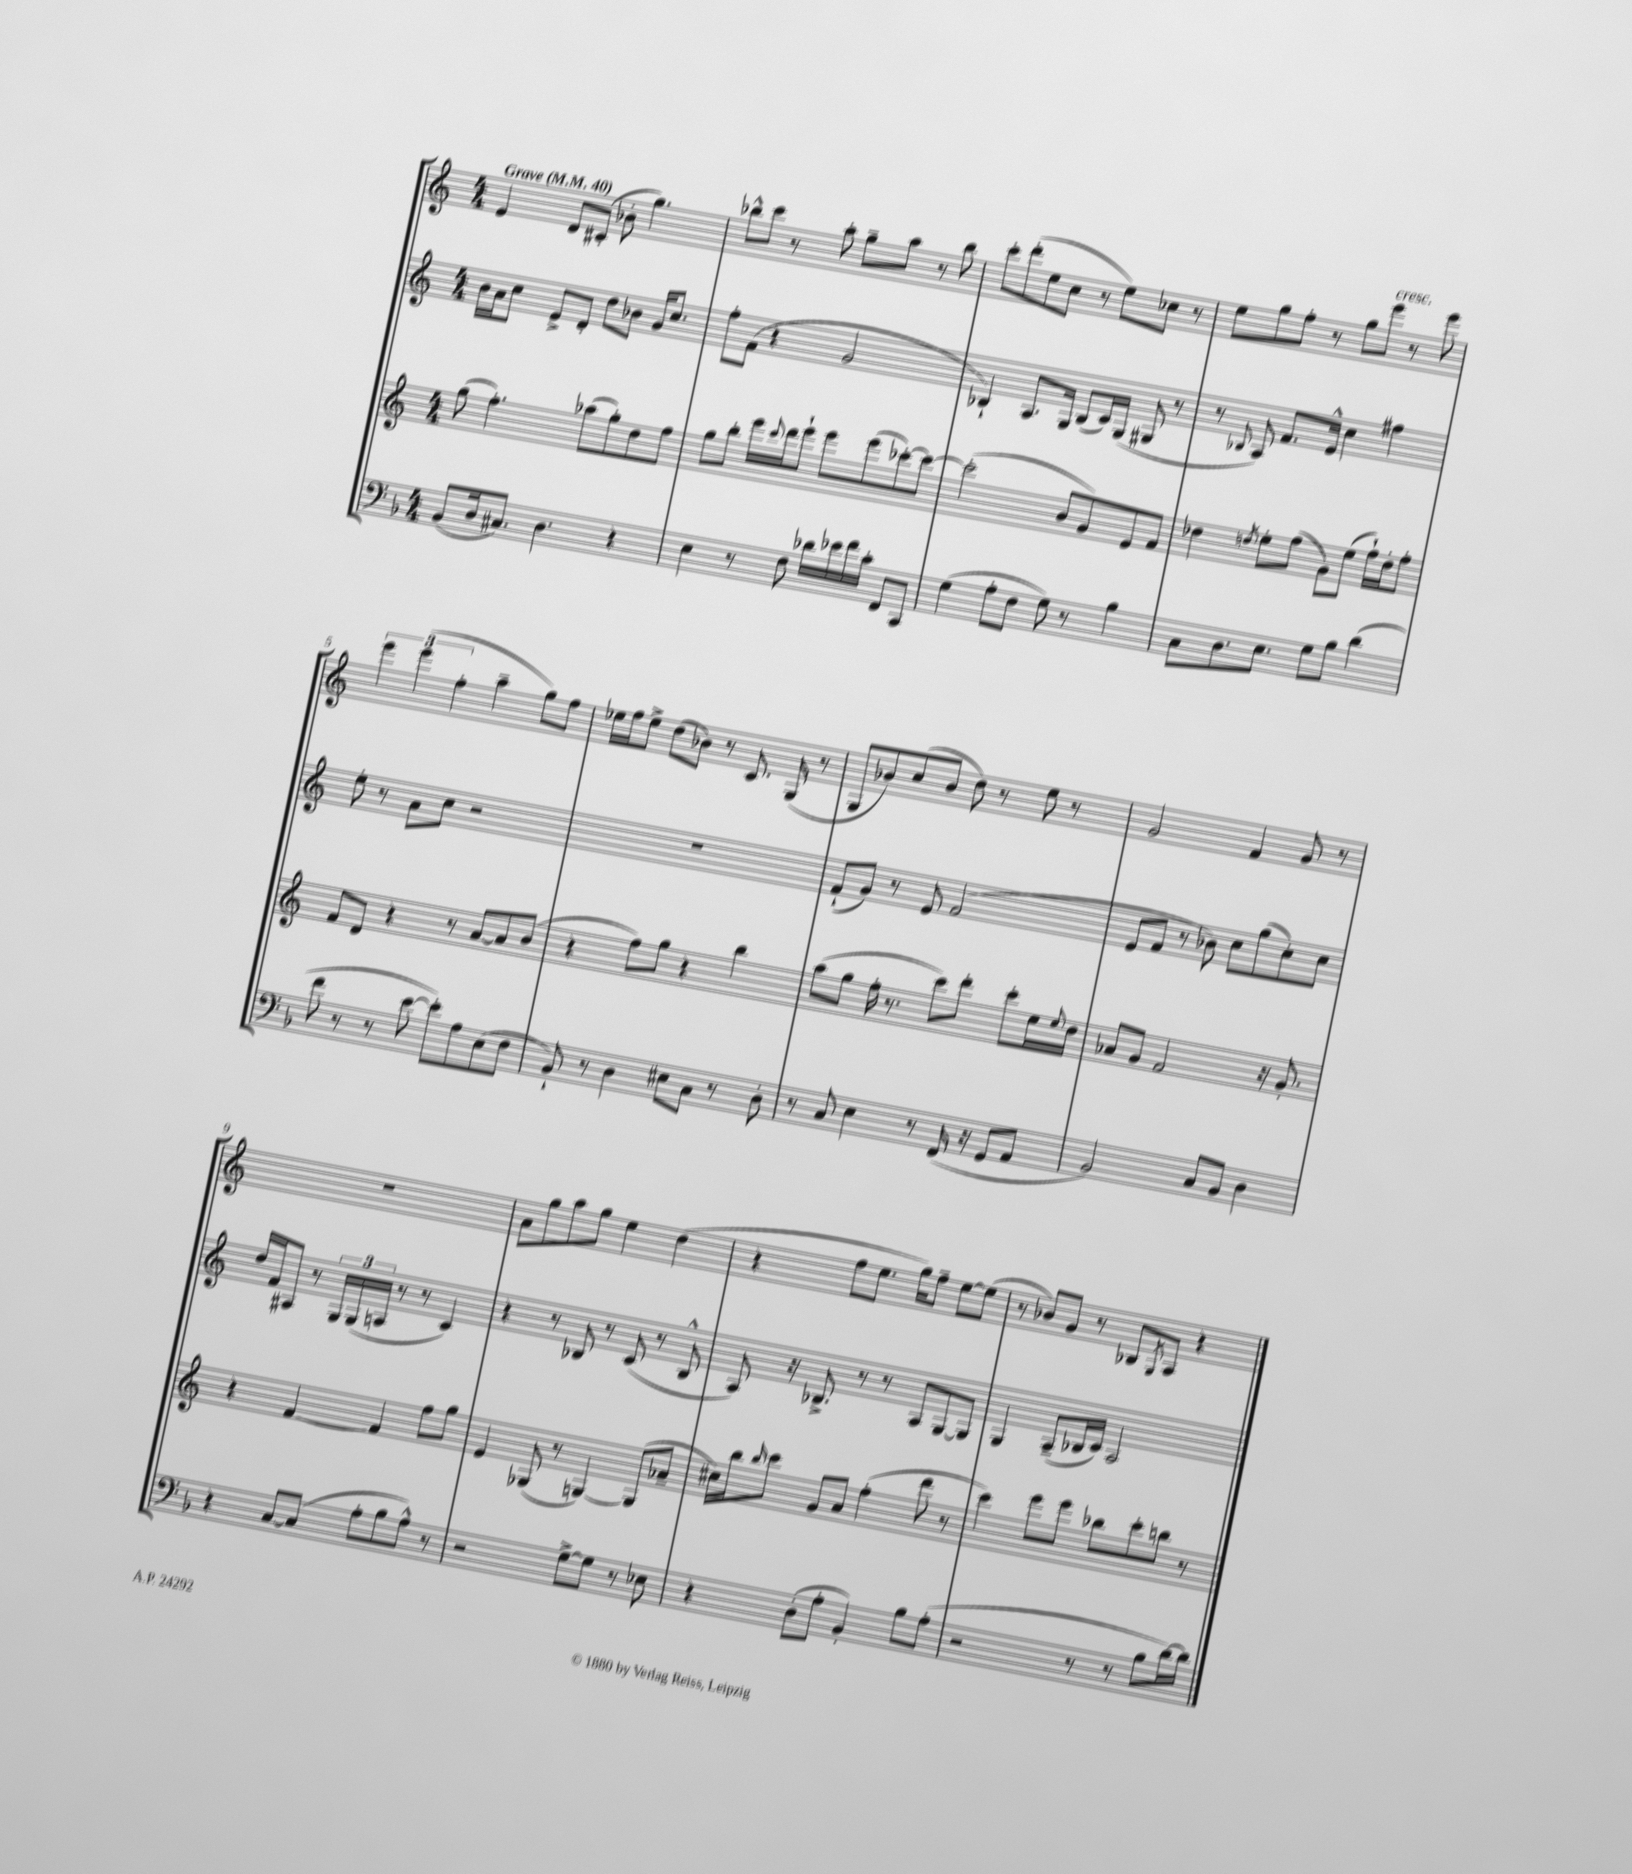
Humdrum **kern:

**kern	**kern	**kern	**kern
*staff4	*staff3	*staff2	*staff1
*clefF4	*clefG2	*clefG2	*clefG2
*k[b-]	*k[]	*k[]	*k[]
*M4/4	*M4/4	*M4/4	*M4/4
*MM40	*MM40	*MM40	*MM40
(8BB-	(8gg	16b	4e
.	.	16a	.
16D	4.ff')	8cc	.
8.C#)	.	.	.
.	.	8e^	8d
4.D	.	8d'	(8c#'
.	(8aa-	8dd	8b-'
.	8gg')	8b-	4.gg)
4r	8dd	16g	.
.	.	8.cc	.
.	8ff	.	.
=	=	=	=
4E	8gg	8ff'	8bb-^^
.	8bb'	(8f	8ccc
8r	16eee	4r	8r
.	8qqccc	.	.
.	16ddd	.	.
8F	8eee`	.	8aa'
16d-	8eee	2g	8gg~
16e-	.	.	.
16f	(8eee	.	8aa
16c'	.	.	.
8FF	[8ccc-')	.	8r
8CC	8ccc-_	.	8bb-
=	=	=	=
(4G	(2ccc-']	4B-`)	8ccc'
.	.	.	(8ddd'
8A'	.	8.A	8ee
8F	.	.	8cc
.	.	16G	.
8G)	8b	(8B-	8r
8r	8g)	16c)	8ee)
.	.	(16G	.
4B-	8e	8G#	8cc-
.	8f	8r	8r
=	=	=	=
8C	4dd-	8r	8ee
.	.	8qqB-	.
8.D	.	8A)	8gg
.	8qdd	.	.
.	8ee'	8.f	8ff'
8.E	.	.	.
.	(8ff	.	8r
.	.	16e^^	.
8G	8g)	4cc	8gg
8B-	(8ee	.	8eee
(4d	16ff`)	4ff#	8r
.	16dd'	.	.
.	8ff'	.	8eee
=	=	=	=
8f	8f	8ee'	6eee
8r	8d	8r	.
.	.	.	(6eee
8r	4r	8a	.
.	.	.	6ff'
[8e	.	8cc	.
8e'])	8r	2r	4aa~
8A	[8a	.	.
(8E	8a]	.	8gg)
8F	(8b	.	8ff
=	=	=	=
8BB-`)	4r	1r	16ee-
.	.	.	16ff
8r	.	.	8ee-^
4D	8ff)	.	(8dd
.	8gg	.	8b-)
8E#	4r	.	8r
8C	.	.	8.c
8r	4bb	.	.
.	.	.	(16G
8D'	.	.	8r
=	=	=	=
8r	(8aa	(8f`	8G
8C	8gg	8g)	8b-)
4E	16ff'	8r	(8cc
.	8.r	.	.
.	.	8e	8b-
8r	8ccc)	(2f	8dd)
(16FF	8ddd'	.	8r
16r	.	.	.
8GG	8ccc'	.	8ee
8AA	16ee	.	8r
.	8qqee	.	.
.	16dd	.	.
=	=	=	=
2BB-)	8a-	8e	2g
.	8g	8f	.
.	2f	8r	.
.	.	8b-)	.
8C	.	8cc	4f
8BB-	.	(8gg	.
4D	16r	8cc')	8g
.	8.g'	.	.
.	.	8cc	8r
=	=	=	=
4r	4r	16dd	1r
.	.	16f	.
.	.	8A#	.
[8C	[4f	8r	.
(8C]	.	24G	.
.	.	(24G	.
.	.	24A	.
8A'	4f]	8r	.
8B-	.	8r	.
8A^^)	8ff	4c)	.
8r	8gg	.	.
=	=	=	=
2r	4e	4r	8a
.	.	.	8gg
.	(8G-	8r	8aa
.	8r	8B-	8gg
[8G^	[4G)	8r	4ee
8G]	.	(8c	.
8r	(8G]	8r	(4dd
8E-	8a-~	8B-^^	.
=	=	=	=
4r	16cc#)	8A)	4r
.	16bb	.	.
.	16qqbb	.	.
.	8ccc	16r	.
.	.	8.B-^	.
(8D'	8g	.	8ff
8A'	8a	8r	8.ee
4BB-')	(4ff'	8r	.
.	.	.	16gg)
.	.	8A	8ff~
8B-	8ddd	[8G	[8ee
(8A'	8r	8G]	(8ee]
=	=	=	=
2r	4ccc)	4G	8r
.	.	.	8b-)
.	8eee	(8A~	8g
.	8eee	16B-	8r
.	.	16c)	.
8r	8bb-	2A	8B-
.	.	.	8qG
8r	8ccc'	.	8A
8B-	8bb	.	4r
[16d)	8r	.	.
16d]	.	.	.
==	==	==	==
*-	*-	*-	*-
